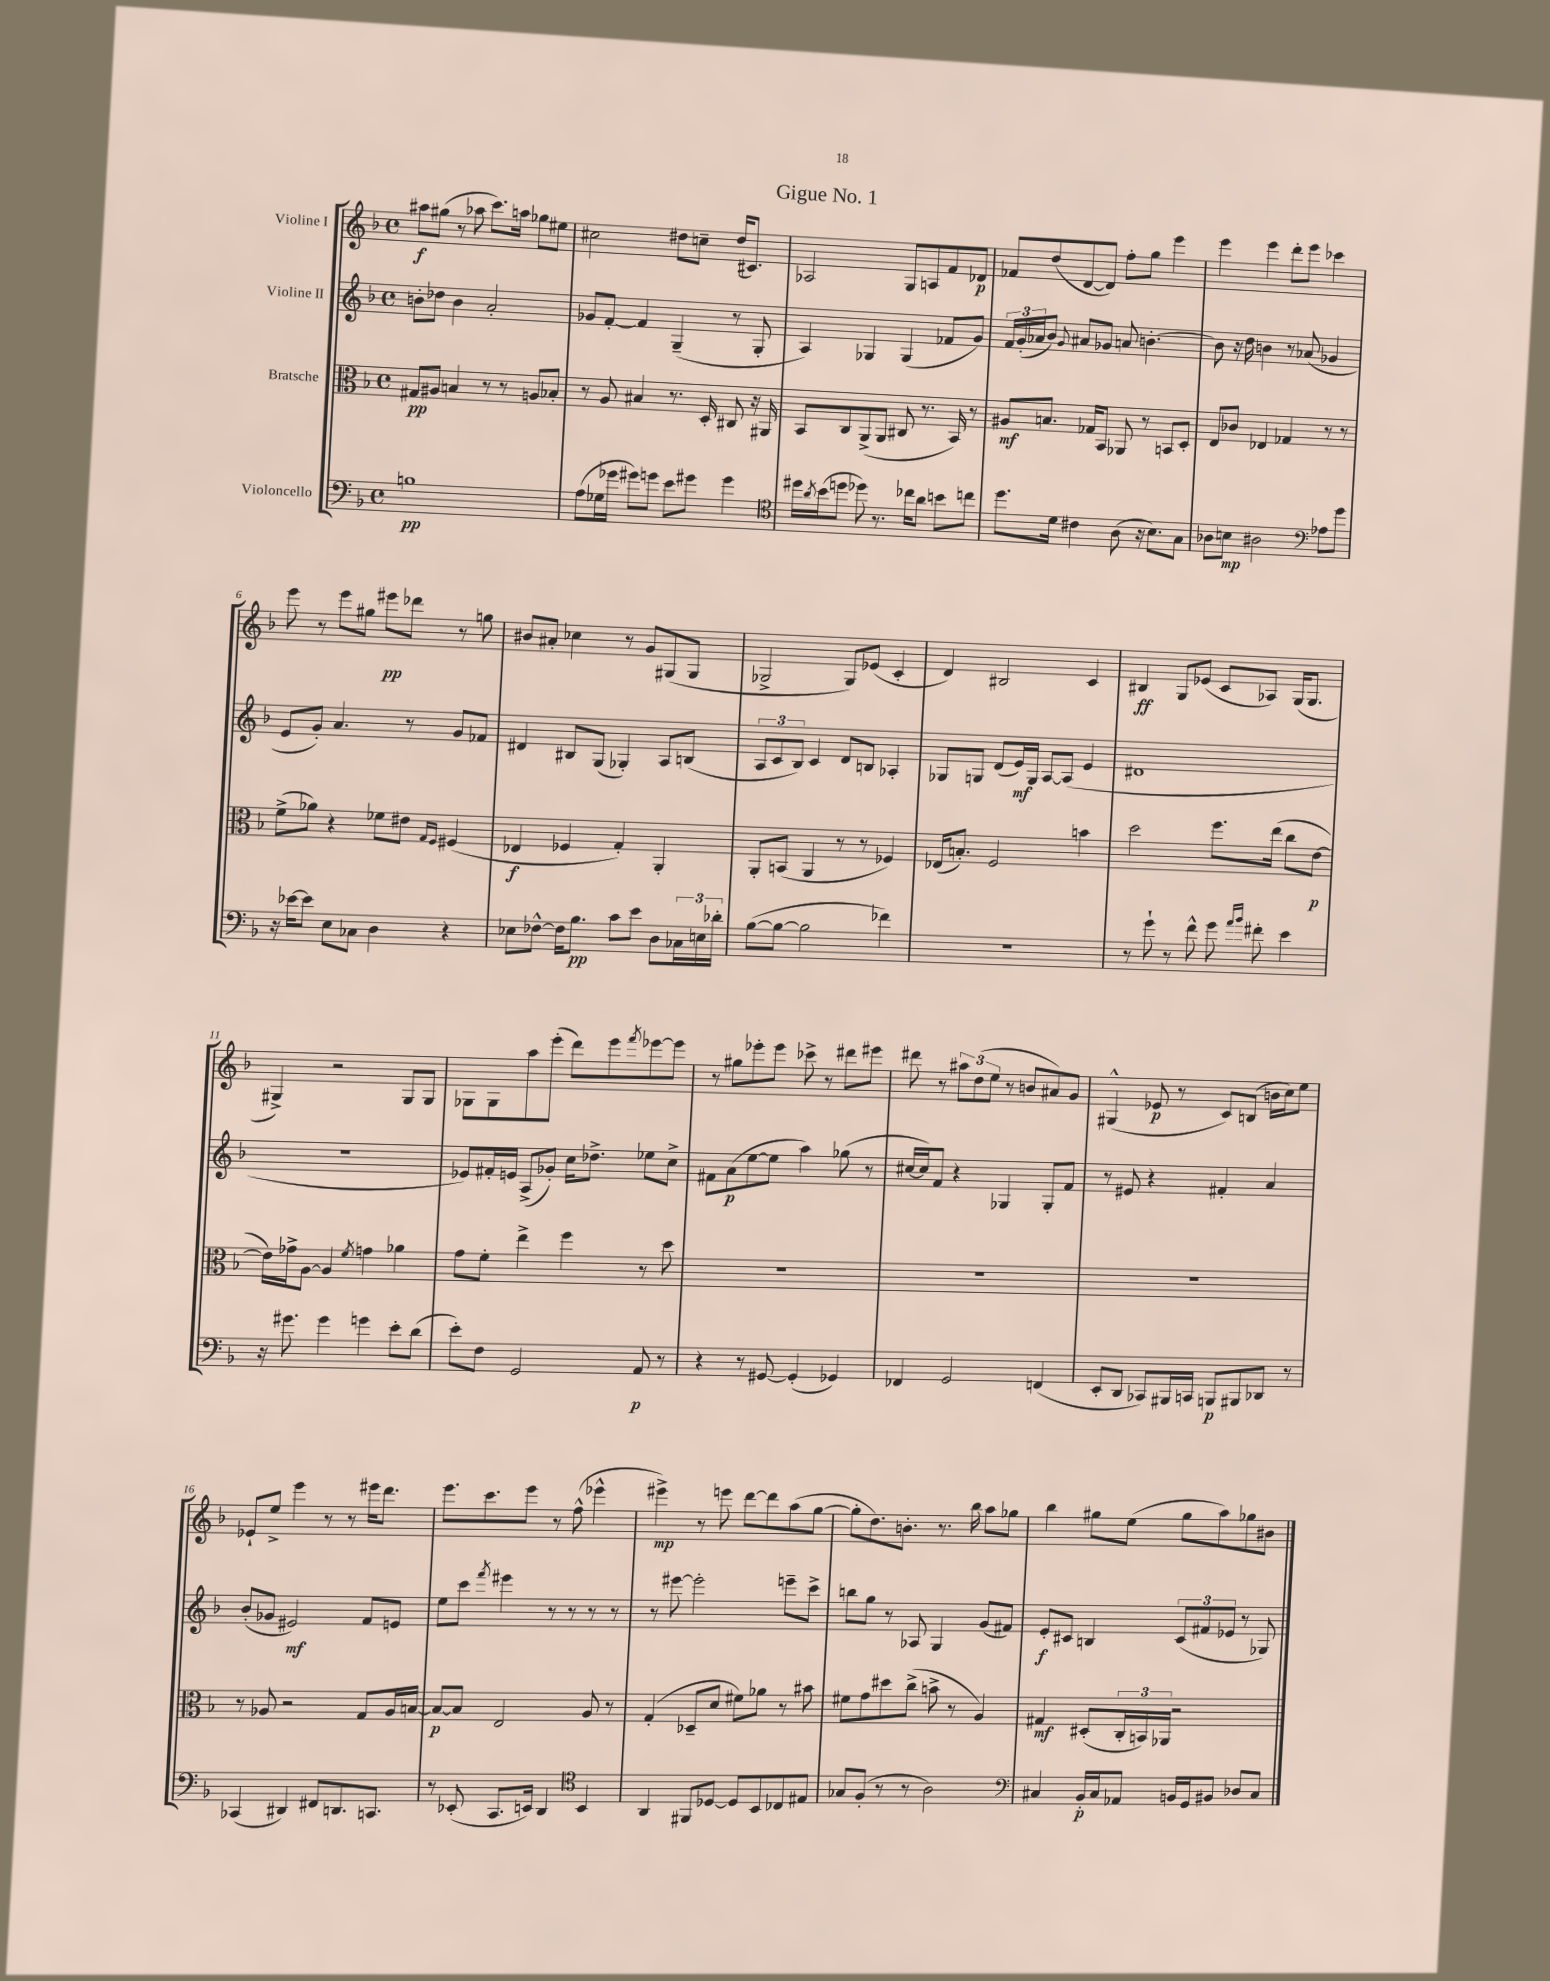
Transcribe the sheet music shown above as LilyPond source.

\header { title = "Gigue No. 1" }
<<
\new StaffGroup <<
\new Staff = "s0" \with { instrumentName = "Violine I" } {
    \clef treble \key f \major \defaultTimeSignature \time 4/4
    ais''8\f gis''8( r8 aes''8 c'''8.) a''16 ges''8 eis''8 |
    cis''2 dis''8 c''8-- dis''16( cis'8.) |
    aes2 g8 a8 f'8 des'8\p |
    fes'8 d''8( d'8~ d'8) f''8-. g''8 e'''4 |
    e'''4 e'''4 d'''8-. e'''8 ces'''4 |
    e'''8 r8 e'''8 gis''8 eis'''8\pp des'''8 r8 g''8 |
    bis'8 ais'8-. ces''4 r8 g'8 gis8( gis8 |
    ges2-> ges8) ees'8( c'4-. |
    d'4) bis2 c'4 |
    bis4\ff g8 ees'8( c'8 aes8) g16( g8. |
    gis4->) r2 gis8 gis8 |
    ges8 ges8 a''8 e'''8-.( d'''8) e'''8 \acciaccatura { f'''8 } ees'''8~ ees'''8 |
    r8 gis''8 ees'''8-. ees'''8 ces'''8-> r8 dis'''8 eis'''8 |
    dis'''8 r8 \tuplet 3/2 { ais''8 d''8( e''8 } r8 b'8 ais'8) g'8 |
    gis4-^( ees'8\p r8 c'8) b8( b'16 c''16) e''8 |
    ees'8-! e''8-> e'''4 r8 r8 eis'''16 d'''8. |
    e'''8. c'''8. e'''8 r8 f''8-^( ees'''4-^ |
    eis'''4->\mp) r8 e'''8 d'''8~ d'''8 a''8( g''8~ |
    g''8-. d''8.) b'8.-. r8. bes''16 a''8 ges''8 |
    bes''4 gis''8 e''8( gis''8 a''8) ges''8 bis'8 \bar "|." |
}
\new Staff = "s1" \with { instrumentName = "Violine II" } {
    \clef treble \key f \major \defaultTimeSignature \time 4/4
    b'8-. des''8 b'4 a'2-. |
    ges'8 f'8~-. f'4 g4--( r8 g8-. |
    a4) ges4 ges4( fes'8 g'8) |
    \tuplet 3/2 { f'16 g'16-.( aes'16 } bes'8) \appoggiatura { g'8 } ais'8 ges'8 a'8 b'4.~-. |
    b'8 r16 d''16 b'4 r8 aes'8( ges'4 |
    e'8 g'8-.) a'4. r8 g'8 fes'8 |
    dis'4 bis8 g8( ges4-.) a8 b8( |
    \tuplet 3/2 { a8 c'8 bes8) } c'4 d'8 b8 aes4-. |
    ges8 g8 d'8( e'16\mf) g16 a8~ a8( e'4 |
    dis'1 |
    r1 |
    ees'8) fis'16-. e'16 a8->( ges'8-.) c''16 des''8.-> ees''8 c''8-> |
    fis'8 a'8\p( e''8~ e''8 a''4) ges''8( r8 |
    cis''16~ cis''16) f'8 r4 ges4 ges8-. f'8 |
    r8 eis'8 r4 fis'4-. a'4 |
    bes'8-.( ges'8 eis'2\mf) f'8 e'8 |
    e''8 c'''8 \acciaccatura { f'''8 } eis'''4 r8 r8 r8 r8 |
    r8 eis'''8~ eis'''2-. e'''8-- c'''8-> |
    b''8 g''8 r8 aes8 g4 g'8( fis'8) |
    e'8-.\f cis'8 b4 \tuplet 3/2 { cis'8( fis'8 ees'8 } r8 ges8) \bar "|." |
}
\new Staff = "s2" \with { instrumentName = "Bratsche" } {
    \clef alto \key f \major \defaultTimeSignature \time 4/4
    gis8\pp ais8 b4 r8 r8 a8 bes8-. |
    r8 a8 bis4 r8. d16-. cis8 r16 ais,16 |
    bes,8 c8 a,8->( a,8 cis8 r8. bes,16) r8 |
    ais8\mf b8. ges16 bes,8 aes,8 r8 b,8 d8-. |
    e8 ces'8 ees4 ges4 r8 r8 |
    f'8->( aes'8) r4 fes'8 eis'8 \grace { g16 f16 } fis4( |
    ees4\f fes4 g4-.) a,4-. |
    a,8-. b,8( a,4 r8 r8 fes4) |
    ees16( b8.-.) f2 b'4 |
    d''2 f''8. e''16( c''8 e'8~\p |
    e'16) ges'16-> a8~ a4 \acciaccatura { f'8 } g'4 aes'4 |
    g'8 f'8-. e''4-> f''4 r8 d''8 |
    R1 |
    R1 |
    R1 |
    r8 aes8 r2 g8 aes16 b16~ |
    b8~\p b8 e2 a8 r8 |
    g4-.( des8-- d'8 fis'8) aes'8 r8 bis'8 |
    fis'8 g'8 dis''8 c''8->( b'8-> r8 a4) |
    gis4\mf dis8-.( \tuplet 3/2 { c16-. b,16) aes,16 } r2 \bar "|." |
}
\new Staff = "s3" \with { instrumentName = "Violoncello" } {
    \clef bass \key f \major \defaultTimeSignature \time 4/4
    b1\pp |
    a8( ges16 ges'16 gis'8) g'8 e'8 gis'8 gis'4 |
    \clef tenor dis''16 \acciaccatura { a'8 } bes'16( d''8 des''8) r8. ces''16 a'8 b'8 c''8 |
    d''8. d'16 cis'4 a8( r16 bes8.) g8 |
    aes8 b8\mp ais2 \clef bass aes8 g'8 |
    r16 ees'16~ ees'8 e8 ces8 d4 r4 |
    ees8 fes8~-^ fes16 bes8.\pp c'8 e'8 d8 \tuplet 3/2 { ces16 e16 des'16-. } |
    bes8~( bes8~ bes2 fes'4) |
    r1 |
    r8 g'8-! r8 f'8-^ g'8 \grace { a'16 bes'16 } fis'8-. e'4 |
    r16 gis'8. gis'4 g'4 e'8-. d'8( |
    e'8-.) f8 g,2 a,8\p r8 |
    r4 r8 gis,8~ gis,4-.( ges,4) |
    fes,4 g,2 f,4( |
    e,8-. d,8 ces,8) bis,,16 c,16 b,,8\p bis,,8 des,8 r8 |
    ces,4( dis,4) fis,8 d,8. c,8. |
    r8 ees,8-.( c,8. e,16) d,4 \clef tenor bes,4 |
    a,4 fis,8 des8~ des8 bes,8 ces8 eis8 |
    ges8 f8-.( r8 r8 a2) |
    \clef bass cis4 bes,16-.\p cis16 aes,8 b,16 g,16 bis,8 des8 cis8 \bar "|." |
}
>>
>>
